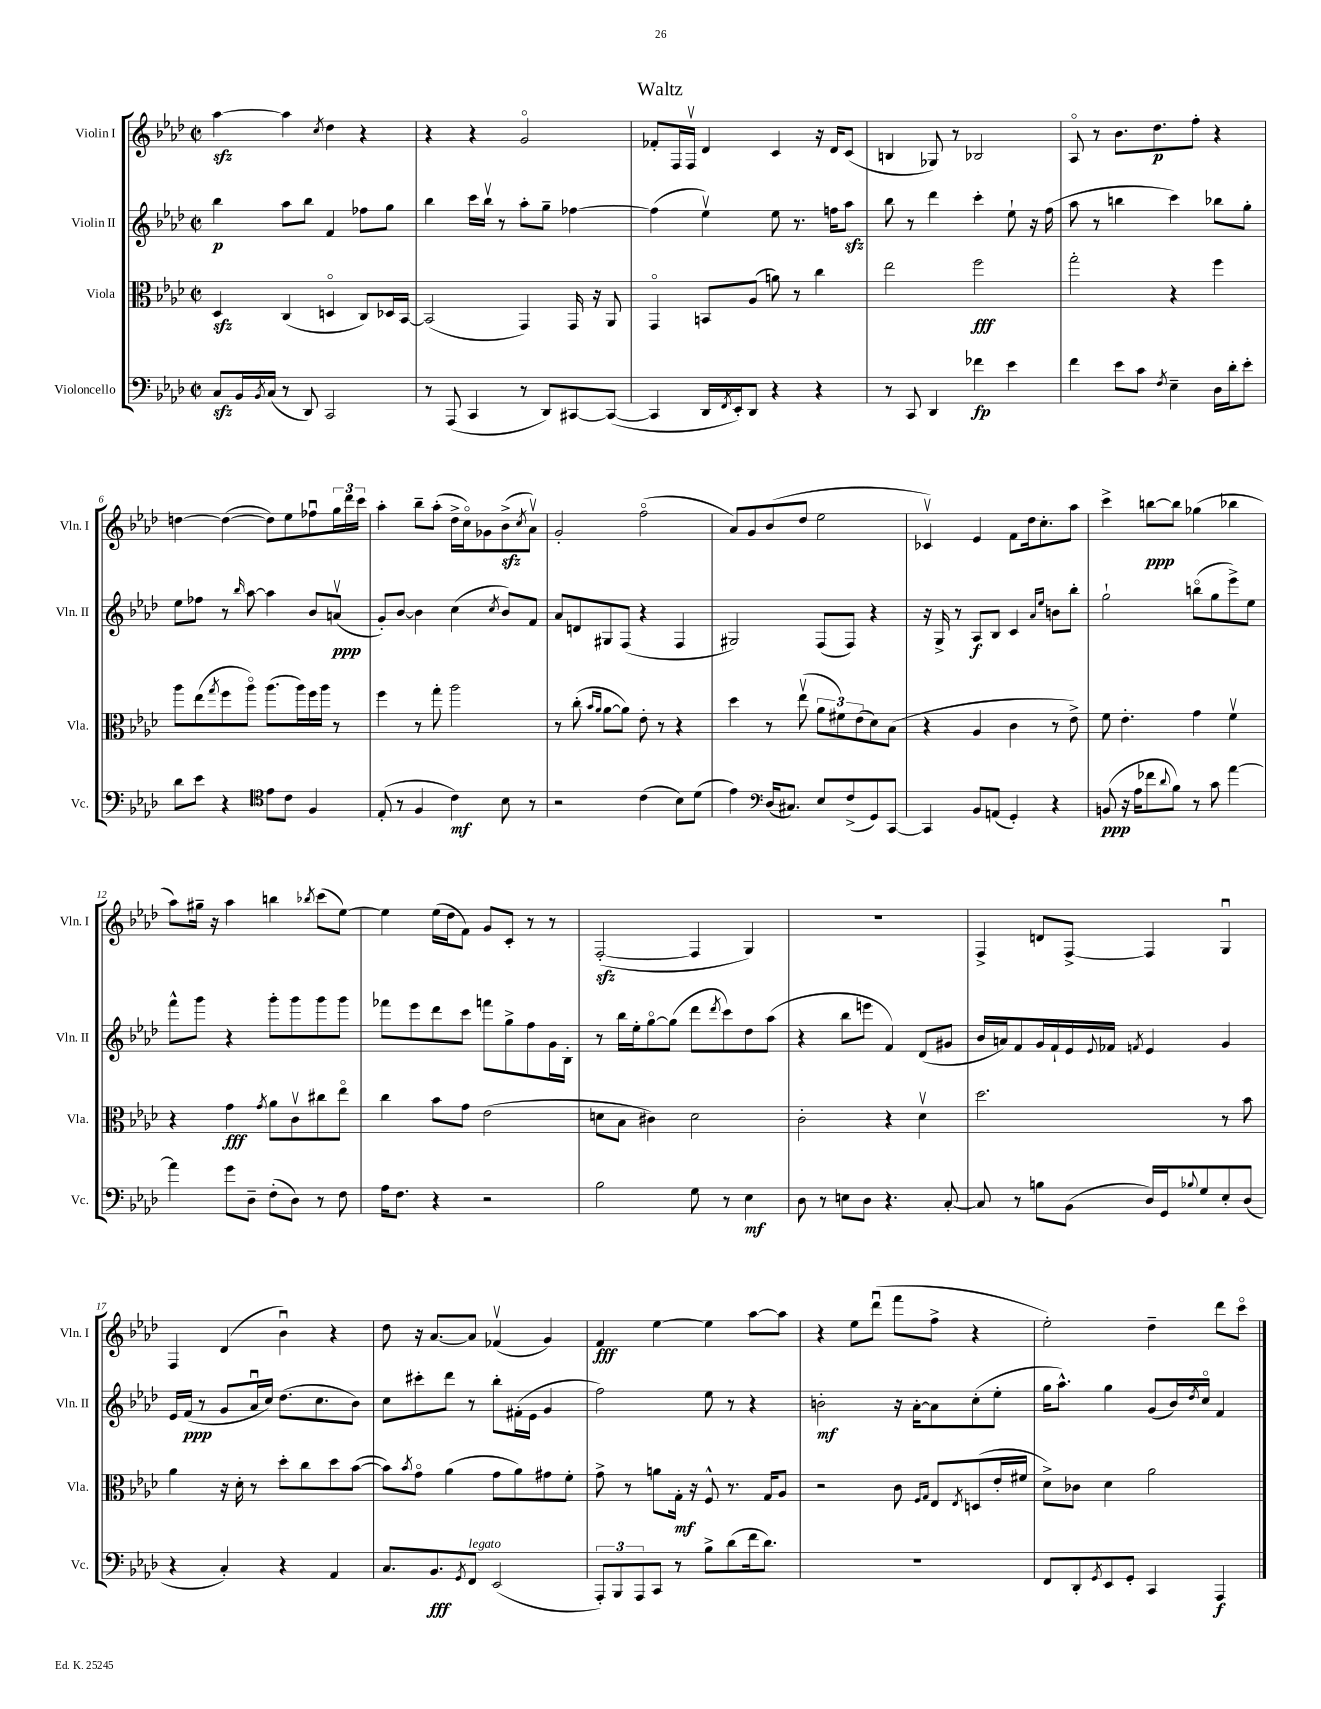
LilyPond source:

\header { title = "Waltz" }
<<
\new StaffGroup <<
\new Staff = "s0" \with { instrumentName = "Violin I" shortInstrumentName = "Vln. I" } {
    \clef treble \key aes \major \defaultTimeSignature \time 2/2
    aes''4~\sfz aes''4 \acciaccatura { c''8 } des''4 r4 |
    r4 r4 g'2\flageolet |
    fes'8-. f16 f16\upbow des'4 c'4 r16 des'16 c'8( |
    b4 ges8) r8 bes2 |
    aes8\flageolet r8 bes'8. des''8.\p f''8-. r4 |
    d''4~ d''4~( d''8) ees''8 fes''8\downbow \tuplet 3/2 { g''16 des'''16 c'''16 } |
    aes''4-. bes''8-- aes''8-.( des''16-> c''16\flageolet) ges'8 bes'8->\sfz( \acciaccatura { c''8 } aes'8\upbow) |
    g'2-. f''2\flageolet( |
    aes'8) g'8 bes'8( des''8 ees''2 |
    ces'4\upbow) ees'4 f'8 des''16 c''8.-. aes''8 |
    c'''4-> b''8~\ppp b''8 ges''4( bes''4 |
    aes''8) gis''16-- r16 aes''4 b''4 \acciaccatura { bes''8 } c'''8( ees''8~) |
    ees''4 ees''16( des''16 f'8) g'8 c'8-. r8 r8 |
    f2~-.\sfz( f4 g4) |
    R1 |
    f4-> d'8 f8~-> f4 g4\downbow |
    f4 des'4( bes'4\downbow) r4 |
    des''8 r16 aes'8.~ aes'8 fes'4\upbow( g'4) |
    f'4\fff ees''4~ ees''4 aes''8~ aes''8 |
    r4 ees''8 des'''8\downbow( f'''8 f''8-> r4 |
    ees''2-.) des''4-- des'''8 c'''8\flageolet \bar "|." |
}
\new Staff = "s1" \with { instrumentName = "Violin II" shortInstrumentName = "Vln. II" } {
    \clef treble \key aes \major \defaultTimeSignature \time 2/2
    bes''4\p aes''8 bes''8 f'4 fes''8 g''8 |
    bes''4 c'''16 bes''16\upbow r8 aes''8-. g''8-- fes''4~ |
    fes''4( ees''4\upbow) ees''8 r8. f''16 aes''8\sfz |
    bes''8 r8 des'''4 c'''4-. ees''8-! r16 f''16( |
    aes''8 r8 b''4 c'''4) bes''8 g''8-. |
    ees''8 fes''8 r8 \grace { bes''16 } aes''8~ aes''4 bes'8 a'8\upbow\ppp( |
    g'8-.) bes'8~ bes'4 c''4( \acciaccatura { c''8 } bes'8) f'8 |
    aes'8 d'8 gis8 f8( r4 f4 |
    gis2) f8( f8) r4 |
    r16 g16-> r8 aes8\f bes8 c'4 \grace { aes'16 ees''16 } b'8 bes''8-. |
    g''2-! b''8\flageolet( g''8 ees'''8->) ees''8 |
    f'''8-^ g'''8 r4 g'''8-. g'''8 g'''8 g'''8 |
    fes'''8 ees'''8 des'''8 c'''8 f'''8 g''8-> f''8 g'16 bes16-. |
    r8 bes''16 ees''16-. g''8~\flageolet g''8( des'''8 \acciaccatura { des'''8 } c'''8) des''8 aes''8( |
    r4 bes''8 e'''8 f'4) des'8( gis'8 |
    bes'16 a'16) f'8 g'16 f'16-! ees'16 \appoggiatura { ees'8 } fes'16 \acciaccatura { f'8 } ees'4 g'4 |
    ees'16 f'16\ppp( r8 g'8 aes'16\downbow c''16) des''8.( c''8. bes'8) |
    c''8 cis'''8-. des'''8 r8 bes''8-. fis'16-.( ees'16 g'4 |
    f''2) ees''8 r8 r4 |
    b'2-.\mf r16 aes'16~-. aes'8 c''8-.( ees''8-. |
    g''16 aes''8.-^) g''4 g'8( bes'16) \acciaccatura { des''8 } c''16\flageolet f'4 \bar "|." |
}
\new Staff = "s2" \with { instrumentName = "Viola" shortInstrumentName = "Vla." } {
    \clef alto \key aes \major \defaultTimeSignature \time 2/2
    des4\sfz c4( d4\flageolet c8) des16 bes,16~ |
    bes,2( g,4) g,16 r16 aes,8 |
    g,4\flageolet b,8 aes8( a'8) r8 c''4 |
    ees''2 f''2\fff |
    g''2-. r4 f''4 |
    aes''8 ees''8( \acciaccatura { g''8 } f''8 aes''8\flageolet) aes''8.( aes''16) f''16 aes''16 r8 |
    f''4 r8 g''8-. aes''2 |
    r8 c''8-.( \grace { bes'16 aes'16 } aes'8~ aes'8) ees'8-. r8 r4 |
    des''4 r8 ees''8\upbow( \tuplet 3/2 { aes'8 fis'8) ees'8( } des'8) bes8( |
    r4 aes4 c'4 r8 ees'8->) |
    f'8 ees'4.-. g'4 f'4\upbow |
    r4 g'4\fff \acciaccatura { g'8 } aes'8 c'8\upbow cis''8 ees''8\flageolet |
    c''4 bes'8 g'8 ees'2( |
    d'8 bes8 cis'4) d'2 |
    c'2-. r4 des'4\upbow |
    des''2. r8 bes'8 |
    aes'4 r16 des'16-. r8 des''8-. c''8 des''8 bes'8~( |
    bes'8) \acciaccatura { bes'8 } g'8\flageolet aes'4( g'8 aes'8) gis'8 f'8-. |
    g'8-> r8 a'8 g16-.\mf r16 f8-^ r8. g16 aes8 |
    r2 c'8 \grace { f16 g16 } ees8 \acciaccatura { ees8 } d8( ees'16-. fis'16 |
    des'8->) ces'8 des'4 aes'2 \bar "|." |
}
\new Staff = "s3" \with { instrumentName = "Violoncello" shortInstrumentName = "Vc." } {
    \clef bass \key aes \major \defaultTimeSignature \time 2/2
    c8\sfz bes,16 \acciaccatura { bes,8 } c16( r8 des,8) c,2 |
    r8 aes,,8( c,4 r8 des,8) cis,8~ cis,8~( |
    cis,4 des,16 \acciaccatura { f,8 } ees,16-.) des,8 r4 r4 |
    r8 c,8 des,4 fes'4\fp ees'4 |
    f'4 ees'8 c'8 \acciaccatura { f8 } ees4-- des16 des'16-. ees'8-. |
    des'8 ees'8 r4 \clef tenor ees'8 c'8 f4 |
    ees8-.( r8 f4 c'4\mf) bes8 r8 |
    r2 c'4( bes8) des'8( |
    ees'4) \clef bass des16( cis8.) ees8 f8->( g,8) c,8~ |
    c,4 bes,8 a,8( g,4-.) r4 |
    b,8\ppp( r16 aes16 fes'8 \appoggiatura { des'8 } bes8) r8 c'8 aes'4~ |
    aes'4 g'8 des8-- f8-.( des8) r8 f8 |
    aes16 f8. r4 r2 |
    bes2 g8 r8 ees4\mf |
    des8 r8 e8 des8 r4. c8~-. |
    c8 r8 b8 bes,8( des16) g,16 \appoggiatura { bes8 } g8 ees8-. des8( |
    r4 c4-.) r4 aes,4 |
    c8. bes,8.\fff \acciaccatura { g,8 } f,8^\markup { \italic "legato" } ees,2( |
    \tuplet 3/2 { aes,,8-.) bes,,8 aes,,8 } c,8 r8 bes8-> des'8( f'16 des'8.) |
    R1 |
    f,8 des,8-. \acciaccatura { g,8 } ees,8 g,8-. c,4 aes,,4\f \bar "|." |
}
>>
>>
